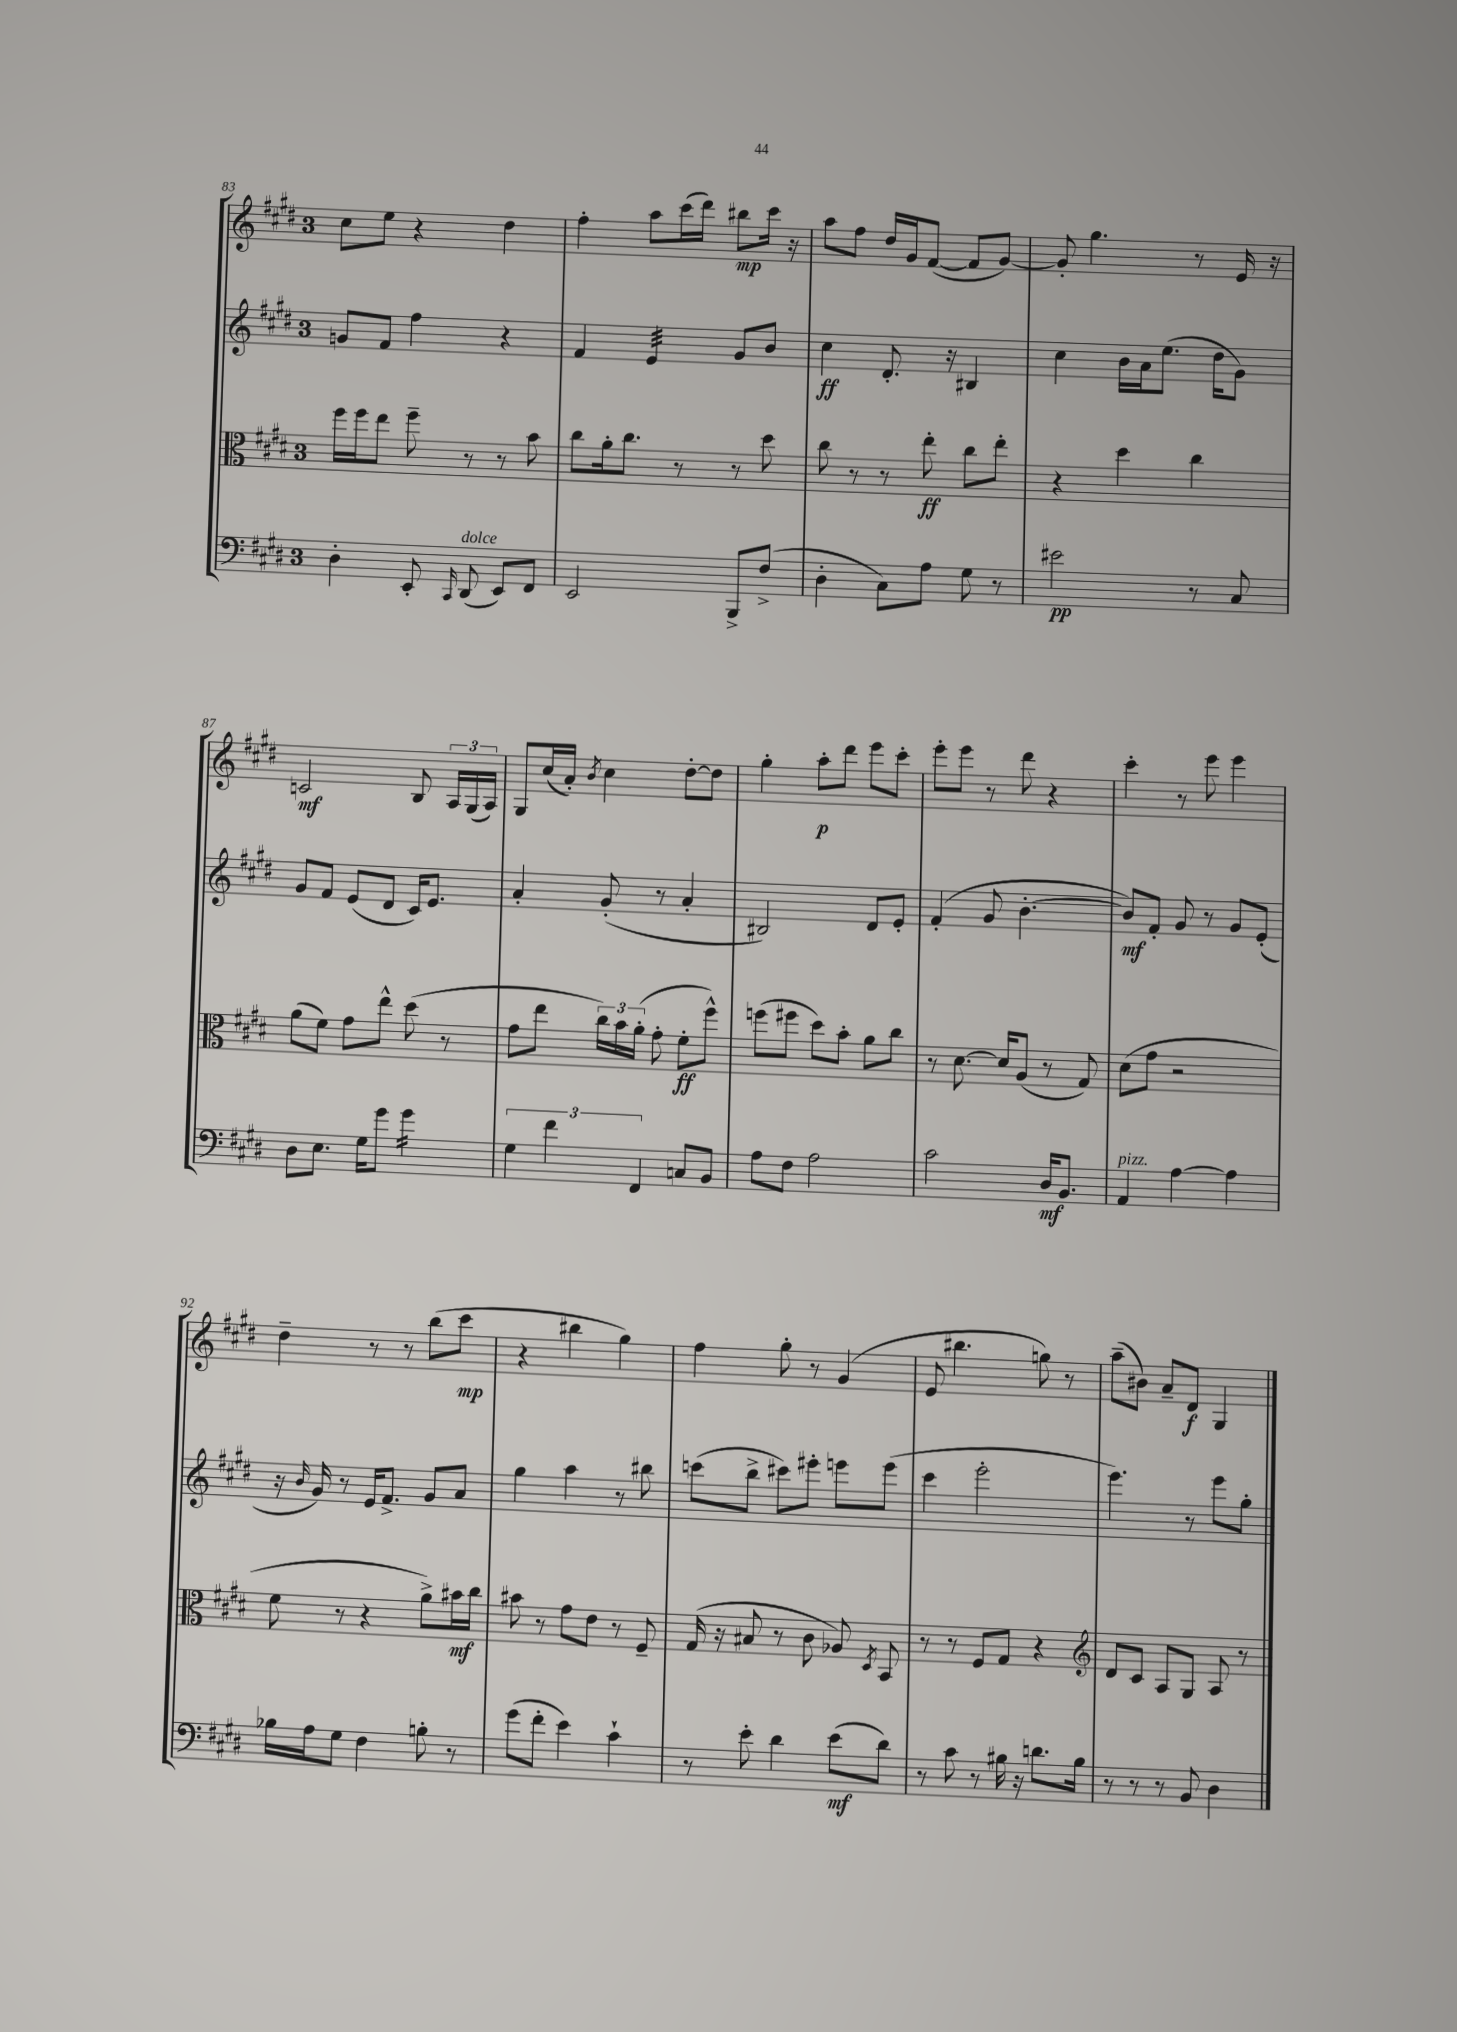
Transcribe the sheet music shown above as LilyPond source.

<<
\new StaffGroup <<
\new Staff = "s0" {
    \clef treble \key e \major \once \override Staff.TimeSignature.style = #'single-digit \time 3/4
    \autoBeamOff cis''8[ e''8] r4 dis''4 |
    fis''4-. a''8[ cis'''16( dis'''16]) bis''8[\mp cis'''16] r16 |
    a''8[ fis''8] dis''16[ gis'16 fis'8]~( fis'8[ gis'8]~) |
    gis'8-. gis''4. r8 e'16 r16 |
    c'2\mf b8 \tuplet 3/2 { a16[ gis16( a16]) } |
    gis8[ cis''16( a'16]-.) \acciaccatura { b'8 } cis''4 dis''8[~-. dis''8] |
    gis''4-. a''8[-.\p dis'''8] e'''8[ cis'''8]-. |
    e'''8[-. e'''8] r8 dis'''8 r4 |
    cis'''4-. r8 e'''8 e'''4 |
    dis''4-- r8 r8 b''8[( cis'''8]\mp |
    r4 bis''4 gis''4) |
    fis''4 gis''8-. r8 gis'4( |
    e'8 bis''4. g''8) r8 |
    a''8[--( bis'8]) a'8[-- dis'8]\f gis4 \bar "|." |
}
\new Staff = "s1" {
    \clef treble \key e \major \once \override Staff.TimeSignature.style = #'single-digit \time 3/4
    \autoBeamOff g'8[ fis'8] fis''4 r4 |
    fis'4 e'4:32 gis'8[ b'8] |
    cis''4\ff dis'8.-. r16 bis4 |
    cis''4 b'16[ a'16 e''8.]( dis''16[ gis'8]) |
    gis'8[ fis'8] e'8[( dis'8] cis'16[) e'8.] |
    a'4-. gis'8-.( r8 a'4-. |
    bis2) dis'8[ e'8]-. |
    fis'4-.( gis'8 b'4.~-. |
    b'8[\mf) fis'8]-. gis'8 r8 gis'8[ e'8]-.( |
    r16 \grace { b'16 } gis'16) r8 e'16[ fis'8.]-> gis'8[ a'8] |
    gis''4 a''4 r8 bis''8 |
    c'''8[( b''8]-> cis'''8[) eis'''8]-. e'''8[ e'''8]( |
    cis'''4 e'''2-. |
    e'''4.) r8 e'''8[ gis''8]-. \bar "|." |
}
\new Staff = "s2" {
    \clef alto \key e \major \once \override Staff.TimeSignature.style = #'single-digit \time 3/4
    \autoBeamOff fis''16[ fis''16 e''8] fis''8-- r8 r8 b'8 |
    cis''8[ a'16-. cis''8.] r8 r8 dis''8 |
    cis''8 r8 r8 e''8-.\ff cis''8[ e''8]-. |
    r4 dis''4 cis''4 |
    a'8[( fis'8]) gis'8[ e''8]-^ dis''8( r8 |
    gis'8[ e''8] \tuplet 3/2 { cis''16[) b'16 a'16]-.( } gis'8-. fis'8[-.\ff fis''8]-^) |
    f''8[( fis''8] dis''8[) b'8]-. a'8[ cis''8] |
    r8 dis'8.~ dis'16[ a8]( r8 gis8) |
    dis'8[( gis'8] r2 |
    fis'8 r8 r4 a'8[->) bis'16\mf cis''16] |
    bis'8 r8 gis'8[ e'8] r8 fis8-- |
    gis16( r16 bis8 r8 cis'8 aes8) \acciaccatura { dis8 } b,8 |
    r8 r8 fis8[ gis8] r4 |
    \clef treble dis'8[ cis'8] a8[ gis8] a8 r8 \bar "|." |
}
\new Staff = "s3" {
    \clef bass \key e \major \once \override Staff.TimeSignature.style = #'single-digit \time 3/4
    \autoBeamOff dis4-. e,8-. \grace { cis,16 } dis,8^\markup { \italic "dolce" }( e,8[) fis,8] |
    e,2 b,,8[-> fis8]->( |
    dis4-. cis8[) a8] gis8 r8 |
    eis'2\pp r8 cis8 |
    dis8[ e8.] gis16[ gis'8] gis'4:16 |
    \tuplet 3/2 { gis4 fis'4 fis,4 } c8[ b,8] |
    a8[ fis8] a2 |
    cis'2 dis16[\mf b,8.] |
    a,4^\markup { \italic "pizz." } a4~ a4 |
    bes16[ a16 gis8] fis4 b8-. r8 |
    gis'8[( fis'8]-. e'4) cis'4-! |
    r8 e'8-. dis'4 e'8[\mf( dis'8]) |
    r8 cis'8 r8 bis16 r16 d'8.[ bis16] |
    r8 r8 r8 b,8 dis4 \bar "|." |
}
>>
>>
\layout { \context { \Score currentBarNumber = #83 } }
